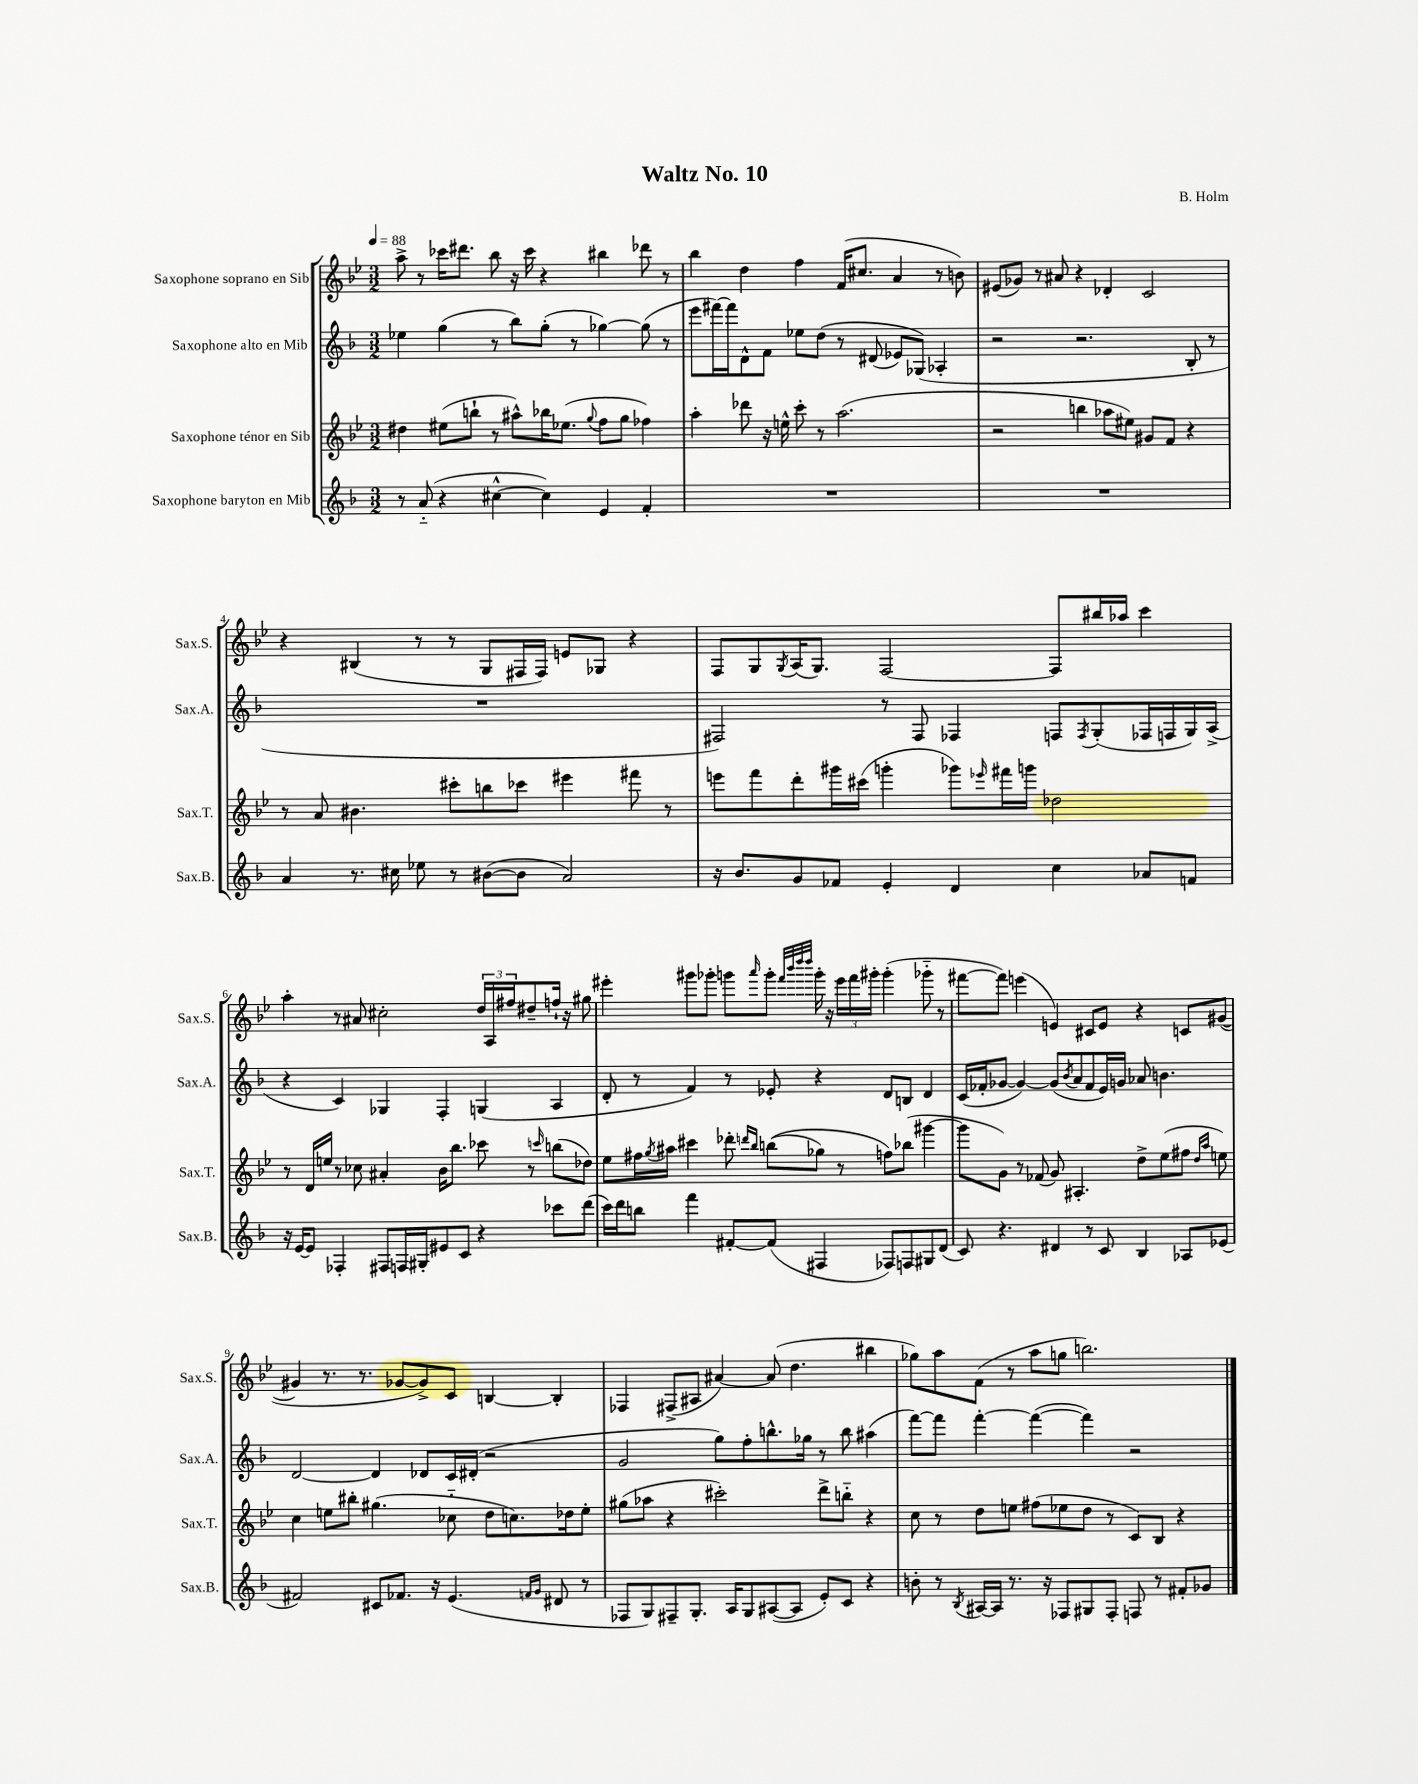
\header { title = "Waltz No. 10" composer = "B. Holm" }
<<
\new StaffGroup <<
\new Staff = "s0" \with { instrumentName = "Saxophone soprano en Sib" shortInstrumentName = "Sax.S." } {
    \clef treble \key bes \major \numericTimeSignature \time 3/2 \tempo 4 = 88
    a''8-> r8 ces'''16 dis'''8. bes''8 r16 ces'''16 r4 bis''4 des'''8 r8 |
    bes''4 d''4 f''4 f'16( cis''8. a'4 r8 b'8) |
    eis'8( ges'8) r8 ais'8 r4 des'4-. c'2 |
    r4 bis4( r8 r8 g8 fis16 fis16) e'8 ges8 r4 |
    f8 g8 \acciaccatura { g8 } a16( g8.) f2~ f8 bis''16 aes''16 c'''4 |
    a''4-. r8 ais'8 cis''2-. \tuplet 3/2 { d''16 a16 fis''16 } dis''8-- f''16-! r16 gis''8 |
    eis'''4-. gis'''8 ges'''8-. g'''8 \grace { a'''16 } g'''8-. \grace { f'''32 bes'''32 d''''32 d''''32 } g'''16-. r16 \tuplet 3/2 { eis'''16 f'''16 gis'''16-. } gis'''4-.( ges'''8-_ r8 |
    fis'''8~ fis'''8) e'''4( e'4) cis'8 e'8 r4 c'8 gis'8~( |
    gis'4 r8. r8. ges'8~ ges'8->) c'8 b4~ b4-. |
    fes4 fis8->( ais8 ais'4~) ais'8( d''4. bis''4 |
    ges''8) a''8 f'8( r8 a''8 g''8 b''2.) \bar "|." |
}
\new Staff = "s1" \with { instrumentName = "Saxophone alto en Mib" shortInstrumentName = "Sax.A." } {
    \clef treble \key f \major \numericTimeSignature \time 3/2
    ees''4 g''4( r8 bes''8) g''8-.( r8 ges''4~) ges''8( r8 |
    e'''8 fis'''16~) fis'''16 d'8-^ f'8 ees''8 d''8\( r8 dis'8( ees'8) ges8(\) aes4-. |
    r2 r2. bes8-. r8 |
    R1. |
    fis2) r8 fis8 fes4 f8 \acciaccatura { f8 } g8-.( fes16 f16 g16) a16->( |
    r4 c'4) ges4 f4-. g4( a4 |
    d'8-. r8 f'4) r8 ees'8-. r4 d'8 b8 d'4 |
    c'16( fes'16-. ges'8~ ges'4~) ges'8( \acciaccatura { bes'8 } a'8 fes'8 e'16) g'16 aes'8 b'4. |
    d'2~ d'4 des'8 c'16 dis'16-.( r2 |
    g'2 g''8) f''8-. b''8.-^ ges''16 r8 b''8 ais''4( |
    f'''8~) f'''8 f'''4~-. f'''4~( f'''4) r2 \bar "|." |
}
\new Staff = "s2" \with { instrumentName = "Saxophone ténor en Sib" shortInstrumentName = "Sax.T." } {
    \clef treble \key bes \major \numericTimeSignature \time 3/2
    dis''4 eis''8( b''8-! r8 ais''8-^) bes''16 ees''8.( \appoggiatura { g''8 } f''8 g''8 fes''4) |
    a''4-. des'''8 r16 e''16-^ c'''8-. r8 a''2.( |
    r2 b''4 aes''8 eis''8) gis'8 f'8 r4 |
    r8 a'8 bis'4. cis'''8-. b''8 ces'''8 eis'''4 fis'''8 r8 |
    e'''8 f'''8 d'''8-. gis'''16 cis'''16( g'''4-. ges'''8) \grace { ees'''16 } fis'''16 g'''16 des''2 |
    r8 d'16 e''16 r8 ces''8 ais'4-. bes'16 bes''8. ces'''8 r8 \grace { c'''16 } b''8( des''8) |
    ees''8 fis''16 \acciaccatura { g''8 } ais''16 cis'''4 des'''8-. \grace { d'''16 bes''16 } b''8(\( ges''8) r8 f''8\) bes''8( gis'''4~ |
    gis'''8 g'8) r8 fes'8( g'8) ais4.-. d''8-> ees''8( fis''8 \grace { d''16 a''16 } e''8) |
    c''4 e''8 bis''8-. gis''4.( ces''8-_ d''8 c''8.) des''16 e''8-. |
    gis''8( aes''8 r4 cis'''2-.) d'''8-> b''8-_ r4 |
    c''8 r8 d''8 e''8 fis''8( ees''8 d''8 r8 c'8) bes8 r4 \bar "|." |
}
\new Staff = "s3" \with { instrumentName = "Saxophone baryton en Mib" shortInstrumentName = "Sax.B." } {
    \clef treble \key f \major \numericTimeSignature \time 3/2
    r8 a'8-_( r4 cis''4~-^ cis''4) e'4 f'4-. |
    R1. |
    R1. |
    a'4 r8. cis''16 ees''8 r8 bis'8~( bis'8 a'2) |
    r16 bes'8. g'8 fes'8 e'4-. d'4 c''4 aes'8 f'8 |
    r16 e'16~ e'8 fes4-. fis8 f16 gis16-. eis'8 c'8 r4 ces'''8 d'''8( |
    c'''16) d'''16 b''8 f'''4 fis'8~-. fis'8( fis4 fes8) f8 gis8 d'8( |
    c'8) r4. dis'4 r8 c'8 bes4 aes8 ees'8( |
    fis'2) cis'8 fes'8. r16 e'4.( \grace { f'16 g'16 } dis'8 r8 |
    fes8 g8) fis8-- g8.-. a16 g8 ais8~( ais8 e'8-.) c'8 r4 |
    b'8-. r8 \acciaccatura { bes8 } ais16~ ais16 r8. r16 fes8 gis8 fes8-. f8 r8 fis'8-. ges'8 \bar "|." |
}
>>
>>
